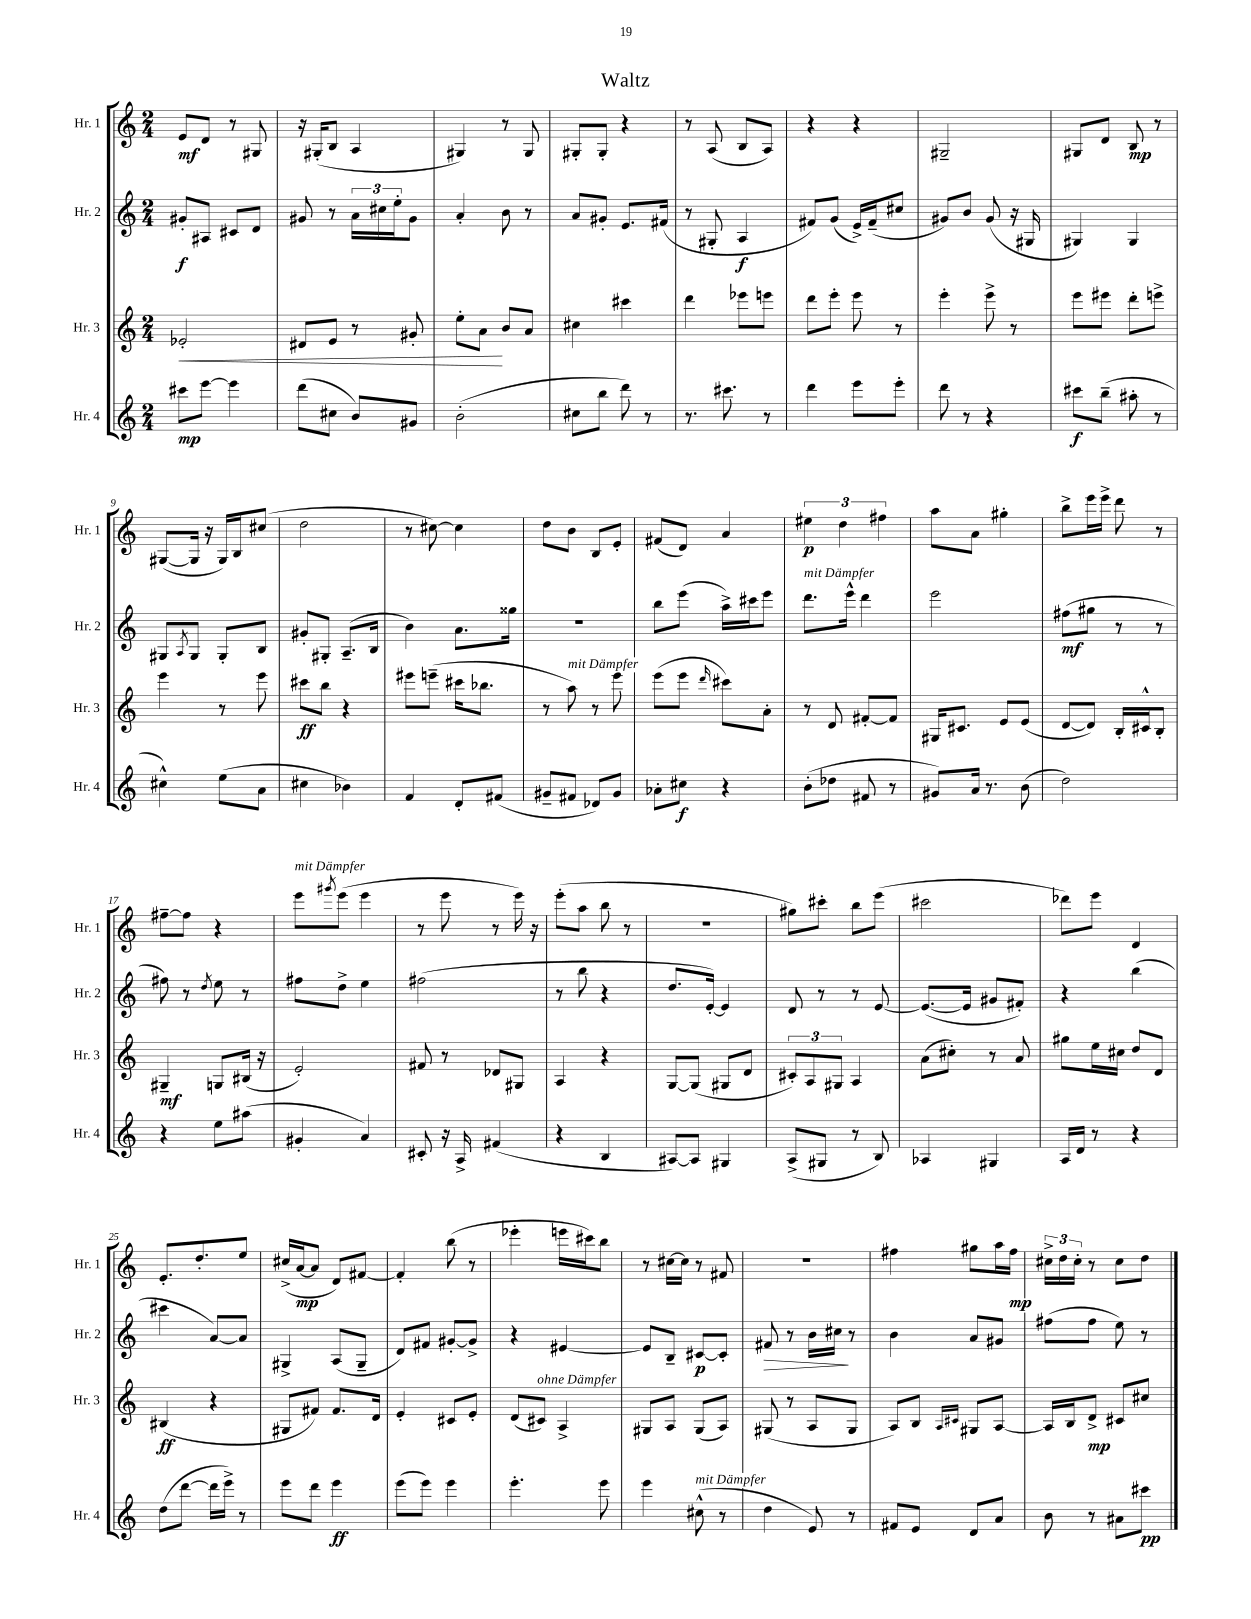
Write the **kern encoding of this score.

**kern	**kern	**kern	**kern
*staff4	*staff3	*staff2	*staff1
*clefG2	*clefG2	*clefG2	*clefG2
*k[]	*k[]	*k[]	*k[]
*M2/4	*M2/4	*M2/4	*M2/4
8ccc#	2e-'	8g#'	8e
[8eee	.	8A#	8d
4eee]	.	8c#	8r
.	.	8d	8G#
=	=	=	=
(8ddd	8d#	8g#	16r
.	.	.	(16G#'
8cc#	8e	8r	8B
8b)	8r	24a	4A
.	.	24cc#	.
.	.	24ee'	.
8g#	8g#'	8g#	.
=	=	=	=
(2b'	8ee'	4a'	4G#)
.	8a	.	.
.	8b	8b	8r
.	8a	8r	8G#
=	=	=	=
8cc#	4cc#	8a	8G#'
8bb	.	8g#'	8G#'
8ddd)	4ccc#	8.e	4r
8r	.	.	.
.	.	(16f#	.
=	=	=	=
8.r	4ddd	8r	8r
.	.	8G#'	(8A
8.ccc#	.	.	.
.	8eee-	4A	8B
8r	8eee	.	8A)
=	=	=	=
4ddd	8ddd	8f#)	4r
.	8eee'	(8g	.
8eee	8eee	16e^)	4r
.	.	(16f#~	.
8eee'	8r	8cc#	.
=	=	=	=
8ddd	4eee'	8g#)	2G#~
8r	.	8b	.
4r	8eee^	(8g#	.
.	8r	16r	.
.	.	16G#	.
=	=	=	=
8ccc#	8eee	4G#)	8G#
(8bb~	8eee#	.	8d
8aa#'	8ddd'	4G#	8B
8r	8eee^	.	8r
=	=	=	=
4cc#^^)	4eee	8G#	([8G#
.	.	8qA	.
.	.	8G#	16G#]
.	.	.	16r
(8ee	8r	8G#'	16G#)
.	.	.	16B
8a	8eee	8B	(8cc#
=	=	=	=
4cc#	8ccc#	8g#'	2dd
.	8bb	8G#'	.
4b-)	4r	(8.A~	.
.	.	16B	.
=	=	=	=
4f	8eee#	4b)	8r
.	(8eee~	.	[8cc#)
8d'	16ccc#	8.a	4cc#]
.	8.bb-	.	.
(8f#	.	.	.
.	.	16gg##	.
=	=	=	=
8g#~	8r	2r	8dd
8f#	8aa)	.	8b
8d-)	8r	.	8B
8g#	8eee	.	8e'
=	=	=	=
8a-'	(8eee	8bb	(8f#
8cc#	8eee	(8eee	8d)
.	16qqddd	.	.
4r	8ccc#)	16aa^)	4a
.	.	16ccc#	.
.	8a'	8eee	.
=	=	=	=
(8b'	8r	8.ddd	6ee#
8dd-	8d	.	.
.	.	.	6dd
.	.	16eee^^	.
8f#	[8f#'	4ddd	.
.	.	.	6ff#
8r	8f#]	.	.
=	=	=	=
8g#)	16G#	2eee	8aa
.	8.c#	.	.
16a	.	.	8a
8.r	.	.	.
.	8e	.	4gg#'
(8b	(8e	.	.
=	=	=	=
2dd)	[8d	(8ff#	8bb^
.	8d])	8gg#	16eee
.	.	.	16eee^
.	16B'	8r	8ddd
.	16c#^^	.	.
.	8B'	8r	8r
=	=	=	=
4r	4G#~	8ff#)	[8ff#~
.	.	8r	8ff#]
.	.	8qdd	.
8ee	8G	8ee	4r
(8aa#	(16B#	8r	.
.	16r	.	.
=	=	=	=
4g#'	2e')	8ff#	8eee
.	.	.	8qggg#
.	.	8dd^	(8eee
4a)	.	4ee	4eee
=	=	=	=
8c#'	8f#	(2ff#	8r
16r	8r	.	8eee
16A^	.	.	.
(4f#	8d-	.	8r
.	8G#	.	16eee)
.	.	.	16r
=	=	=	=
4r	4A	8r	(8eee'
.	.	8bb	8aa
4B	4r	4r	8bb
.	.	.	8r
=	=	=	=
[8A#)	[8G	8.dd	2r
8A#]	(8G]	.	.
.	.	[16e')	.
4G#	8G#	4e]	.
.	8d	.	.
=	=	=	=
(8A^	12c#')	8d	8gg#)
.	12A	.	.
8G#	.	8r	8ccc#'
.	12G#	.	.
8r	4A	8r	8bb
8B)	.	[8e	(8eee
=	=	=	=
4A-	(8a	(8.e_	2ccc#
.	8cc#')	.	.
.	.	16e]	.
4G#	8r	8g#	.
.	8a	8f#')	.
=	=	=	=
16A	8gg#	4r	8ddd-)
16d	.	.	.
8r	16ee	.	8eee
.	16cc#	.	.
4r	8dd	(4bb	4d
.	8d	.	.
=	=	=	=
(8dd	(4B#	4ccc#	8.e'
[8ddd	.	.	.
.	.	.	8.dd'
16ddd]	4r	[8a)	.
16eee^)	.	.	.
8r	.	8a]	8ee
=	=	=	=
8eee	8G#	4G#^	(16cc#^
.	.	.	[16a
8ddd	8f#)	.	8a]
4eee	8.f#	(8A	8d)
.	.	8G#~	[8f#
.	16d	.	.
=	=	=	=
(8eee	4e'	8d)	4f#']
8eee)	.	8f#	.
4eee	8c#	[8g#'	(8bb
.	8e'	8g#^]	8r
=	=	=	=
4.eee'	(8d	4r	4eee-'
.	8c#)	.	.
.	4A^	[4e#	16eee
.	.	.	16ccc#)
8eee	.	.	8bb
=	=	=	=
4eee	8G#	8e#]	8r
.	8A	8B~	[16cc#
.	.	.	16cc#]
(8cc#^^	(8G#	[8c#	8r
8r	8A)	8c#']	8f#
=	=	=	=
4dd	(8G#	8f#	2r
.	8r	8r	.
8e)	8A	16b	.
.	.	16cc#	.
8r	8G#	8r	.
=	=	=	=
8f#	8A)	4b	4ff#
8e	8B	.	.
.	16qqA	.	.
.	16qqc#	.	.
8d	8G#	8a	8gg#
8a	[8A	8g#	16aa
.	.	.	16ff#
=	=	=	=
8b	16A]	(8ff#	24cc#^
.	.	.	24dd
.	16B	.	.
.	.	.	24cc#'
8r	8d^	8ff#	8r
8a#	8c#	8ee)	8cc#
8ccc#	8cc#	8r	8dd
==	==	==	==
*-	*-	*-	*-
